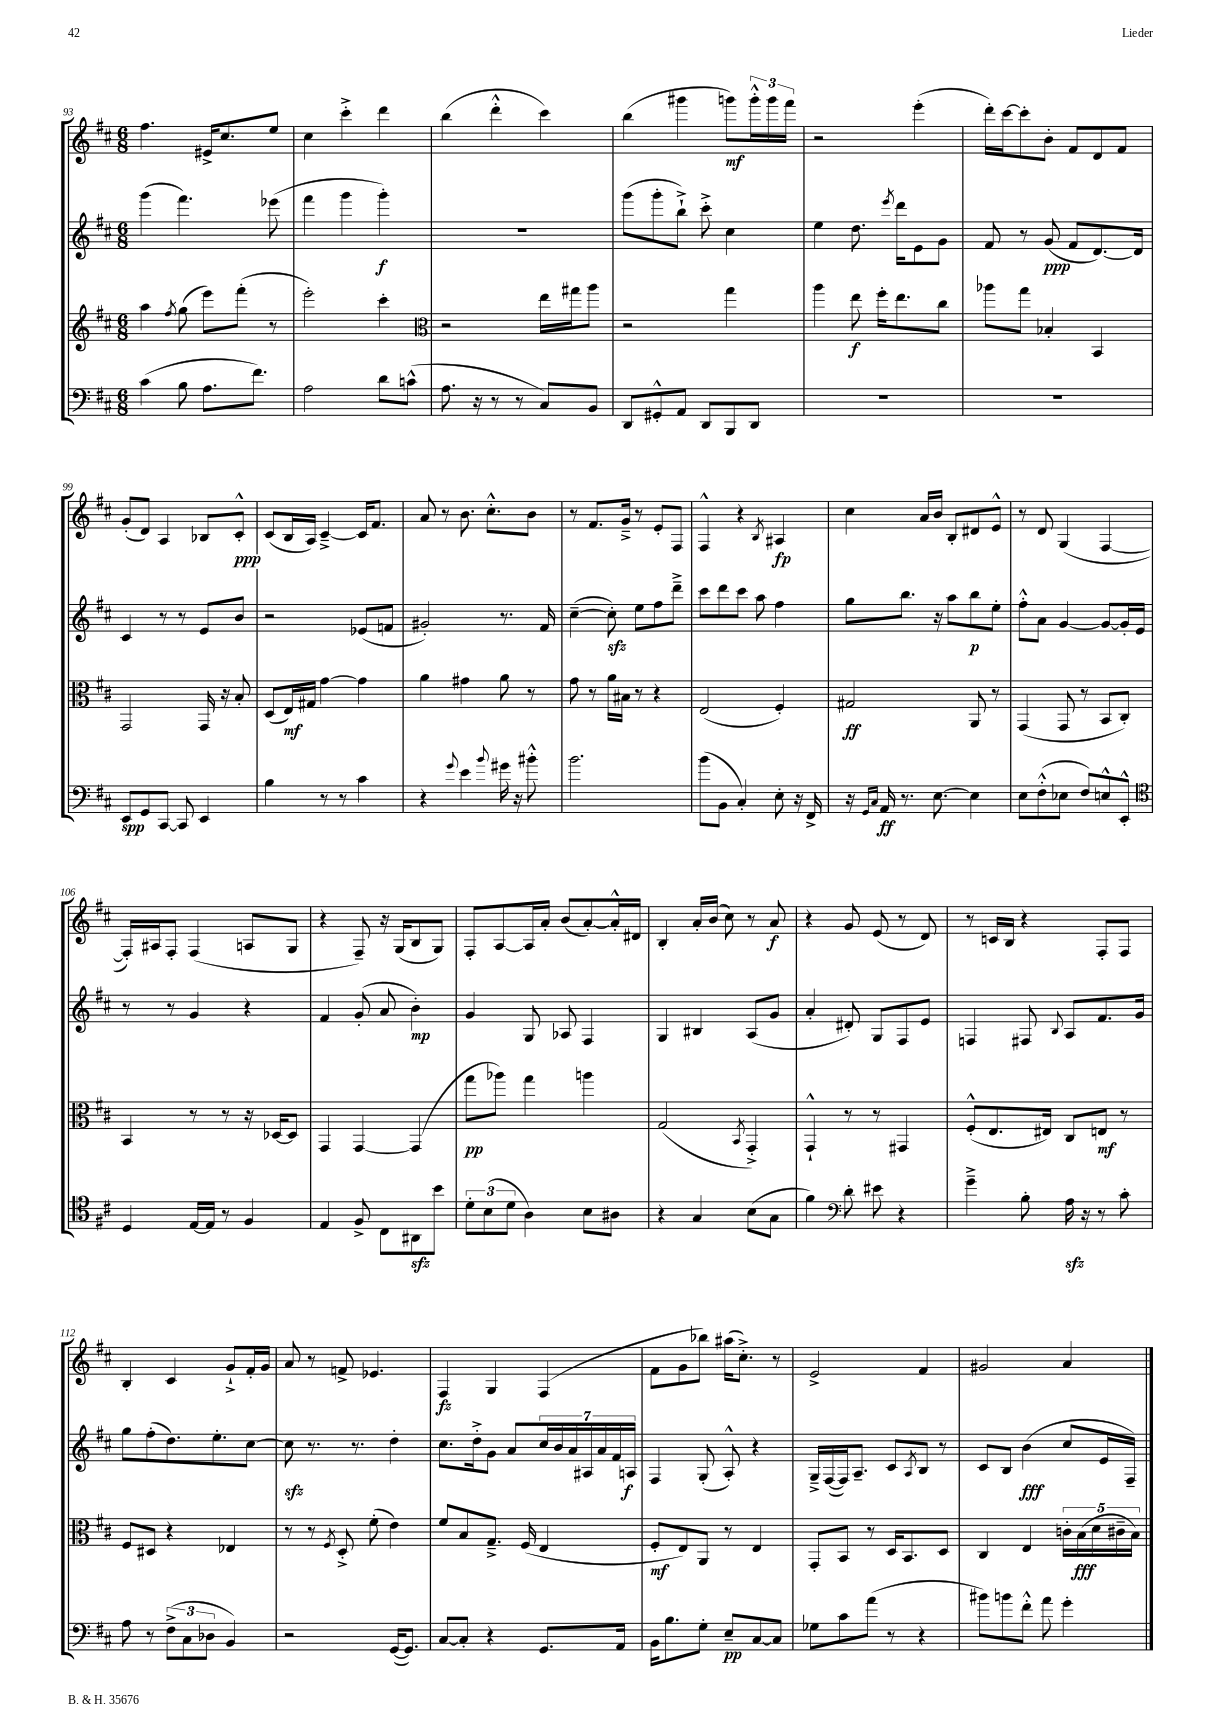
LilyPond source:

<<
\new StaffGroup <<
\new Staff = "s0" {
    \clef treble \key d \major \numericTimeSignature \time 6/8
    fis''4. eis'16-> cis''8. e''8 |
    cis''4 cis'''4-.-> d'''4 |
    b''4( d'''4-.-^ cis'''4) |
    b''4( gis'''4 g'''8\mf) \tuplet 3/2 { g'''16-.-^ g'''16 fis'''16 } |
    r2 e'''4-.( |
    d'''16-.) cis'''16~ cis'''8-. b'8-. fis'8 d'8 fis'8 |
    g'8-.( d'8) a4 bes8 cis'8-.-^\ppp |
    cis'8( b16 a16) cis'4~---> cis'16 fis'8. |
    a'8 r8 b'8. cis''8.-.-^ b'8 |
    r8 fis'8. g'16---> r8 e'8-. fis8 |
    fis4-^ r4 \acciaccatura { b8 } ais4\fp |
    cis''4 a'16 b'16 b8-. dis'8 e'8-^ |
    r8 d'8 g4( fis4~ |
    fis16-.) ais16 fis8-. fis4( a8 g8 |
    r4 fis8--) r16 g16( b8 g8) |
    fis8-. a8~ a16 a'16-. b'8( a'8~-.) a'16-.-^ dis'16 |
    b4-. a'16-. b'16( cis''8) r8 a'8\f |
    r4 g'8 e'8( r8 d'8) |
    r8 c'16 b16 r4 fis8-. fis8 |
    b4-. cis'4 g'8-!-> fis'16-. g'16 |
    a'8 r8 f'8-> ees'4. |
    fis4\fz g4 fis4( |
    fis'8 g'8 bes''8) ais''16( cis''8.-.->) r8 |
    e'2-> fis'4 |
    gis'2 a'4 \bar "|." |
}
\new Staff = "s1" {
    \clef treble \key d \major \numericTimeSignature \time 6/8
    g'''4( fis'''4.) ees'''8( |
    fis'''4 g'''4 g'''4-.\f) |
    R2. |
    g'''8( g'''8-. b''8-!->) cis'''8-.-> cis''4 |
    e''4 d''8. \acciaccatura { e'''8 } d'''16 e'8 g'8 |
    fis'8 r8 g'8\ppp( fis'8 d'8.~) d'16 |
    cis'4 r8 r8 e'8 b'8 |
    r2 ees'8( f'8 |
    gis'2-.) r8. fis'16 |
    cis''4~--( cis''8-.\sfz) e''8 fis''8 d'''8---> |
    cis'''8 d'''8 cis'''8 a''8 fis''4 |
    g''8 b''8. r16 a''8 b''8\p e''8-. |
    fis''8-.-^ a'8 g'4~ g'8~ g'16-. e'16 |
    r8 r8 g'4 r4 |
    fis'4 g'8-.( a'8 b'4-.\mp) |
    g'4 g8 aes8 fis4 |
    g4 bis4 a8( g'8 |
    a'4-. dis'8-.) g8 fis8 e'8 |
    f4 fis8 \appoggiatura { b8 } a8 fis'8. g'16 |
    g''8 fis''8-.( d''8.) e''8.-. cis''8~ |
    cis''8\sfz r8. r8. d''4-. |
    cis''8. d''16-.-> g'8 a'8 \tuplet 7/4 { cis''16 b'16 a'16 ais16 a'16 fis'16 a16\f } |
    fis4 g8-.( a8-.-^) r4 |
    g16---> fis16~( fis16) a8.-- cis'8 \acciaccatura { a8 } b8 r8 |
    cis'8 b8 b'4\fff( cis''8 e'16 fis16--) \bar "|." |
}
\new Staff = "s2" {
    \clef treble \key d \major \numericTimeSignature \time 6/8
    a''4 \acciaccatura { fis''8 } g''8( e'''8) fis'''8-.( r8 |
    e'''2-.) cis'''4-. |
    \clef alto r2 e''16 gis''16 a''8 |
    r2 g''4 |
    a''4 e''8\f fis''16-. e''8. cis''8 |
    aes''8 g''8 bes4-. b,4 |
    g,2 g,16 r16 b8-. |
    d8( e16\mf) gis16 g'4~ g'4 |
    a'4 gis'4 a'8 r8 |
    g'8 r8 a'16 bis16 r8 r4 |
    e2( fis4-.) |
    gis2\ff a,8 r8 |
    g,4( g,8 r8 b,8 cis8-.) |
    b,4 r8 r8 r16 des16~ des8 |
    g,4 g,4~ g,4( |
    g''8\pp aes''8) g''4 a''4 |
    g2( \acciaccatura { b,8 } g,4-.->) |
    g,4-!-^ r8 r8 gis,4 |
    fis8-.-^( e8. eis16) cis8 e8\mf r8 |
    fis8 dis8 r4 ees4 |
    r8 r8 \acciaccatura { fis8 } d8-.-> fis'8-.( e'4) |
    fis'8 b8 g8.---> fis16( e4 |
    fis8-.\mf e8) a,8 r8 e4 |
    g,8-. b,8 r8 d16 b,8. d8 |
    cis4 e4 \tuplet 5/4 { c'16-. b16\fff( d'16 cis'16-- b16) } \bar "|." |
}
\new Staff = "s3" {
    \clef bass \key d \major \numericTimeSignature \time 6/8
    cis'4( b8 a8. fis'8.) |
    a2 d'8 c'8-^( |
    a8. r16 r8 r8 cis8) b,8 |
    d,8 gis,8-.-^ a,8 d,8 b,,8 d,8 |
    R2. |
    R2. |
    e,8\spp g,8 cis,8~ cis,8 e,4 |
    b4 r8 r8 cis'4 |
    r4 \appoggiatura { g'8 } e'4 \appoggiatura { b'8 } gis'16 r16 bis'8-.-^ |
    b'2. |
    b'8( b,8 cis4-.) e8-. r16 fis,16-> |
    r16 \grace { g,16 cis16 } a,16\ff r8. e8.~ e4 |
    e8 fis8-.-^( ees8 fis8) e8-^ e,8-.-^ |
    \clef tenor d4 e16~ e16 r8 fis4 |
    e4 fis8-> cis8 ais,8\sfz b'8 |
    \tuplet 3/2 { d'8-. b8( d'8 } a4) b8 ais8 |
    r4 g4 b8( g8 |
    fis'4) \clef bass d'8-. eis'8 r4 |
    g'4---> b8-. a16\sfz r16 r8 cis'8-. |
    a8 r8 \tuplet 3/2 { fis8->( cis8 des8 } b,4) |
    r2 g,16~( g,8.) |
    cis8~ cis8-. r4 g,8. a,16 |
    b,16 b8. g8-. e8--\pp cis8~ cis8 |
    ges8 cis'8 a'8( r8 r4 |
    bis'8) b'8 fis'8-.-^ a'8 g'4-. \bar "|." |
}
>>
>>
\layout { \context { \Score currentBarNumber = #93 } }
